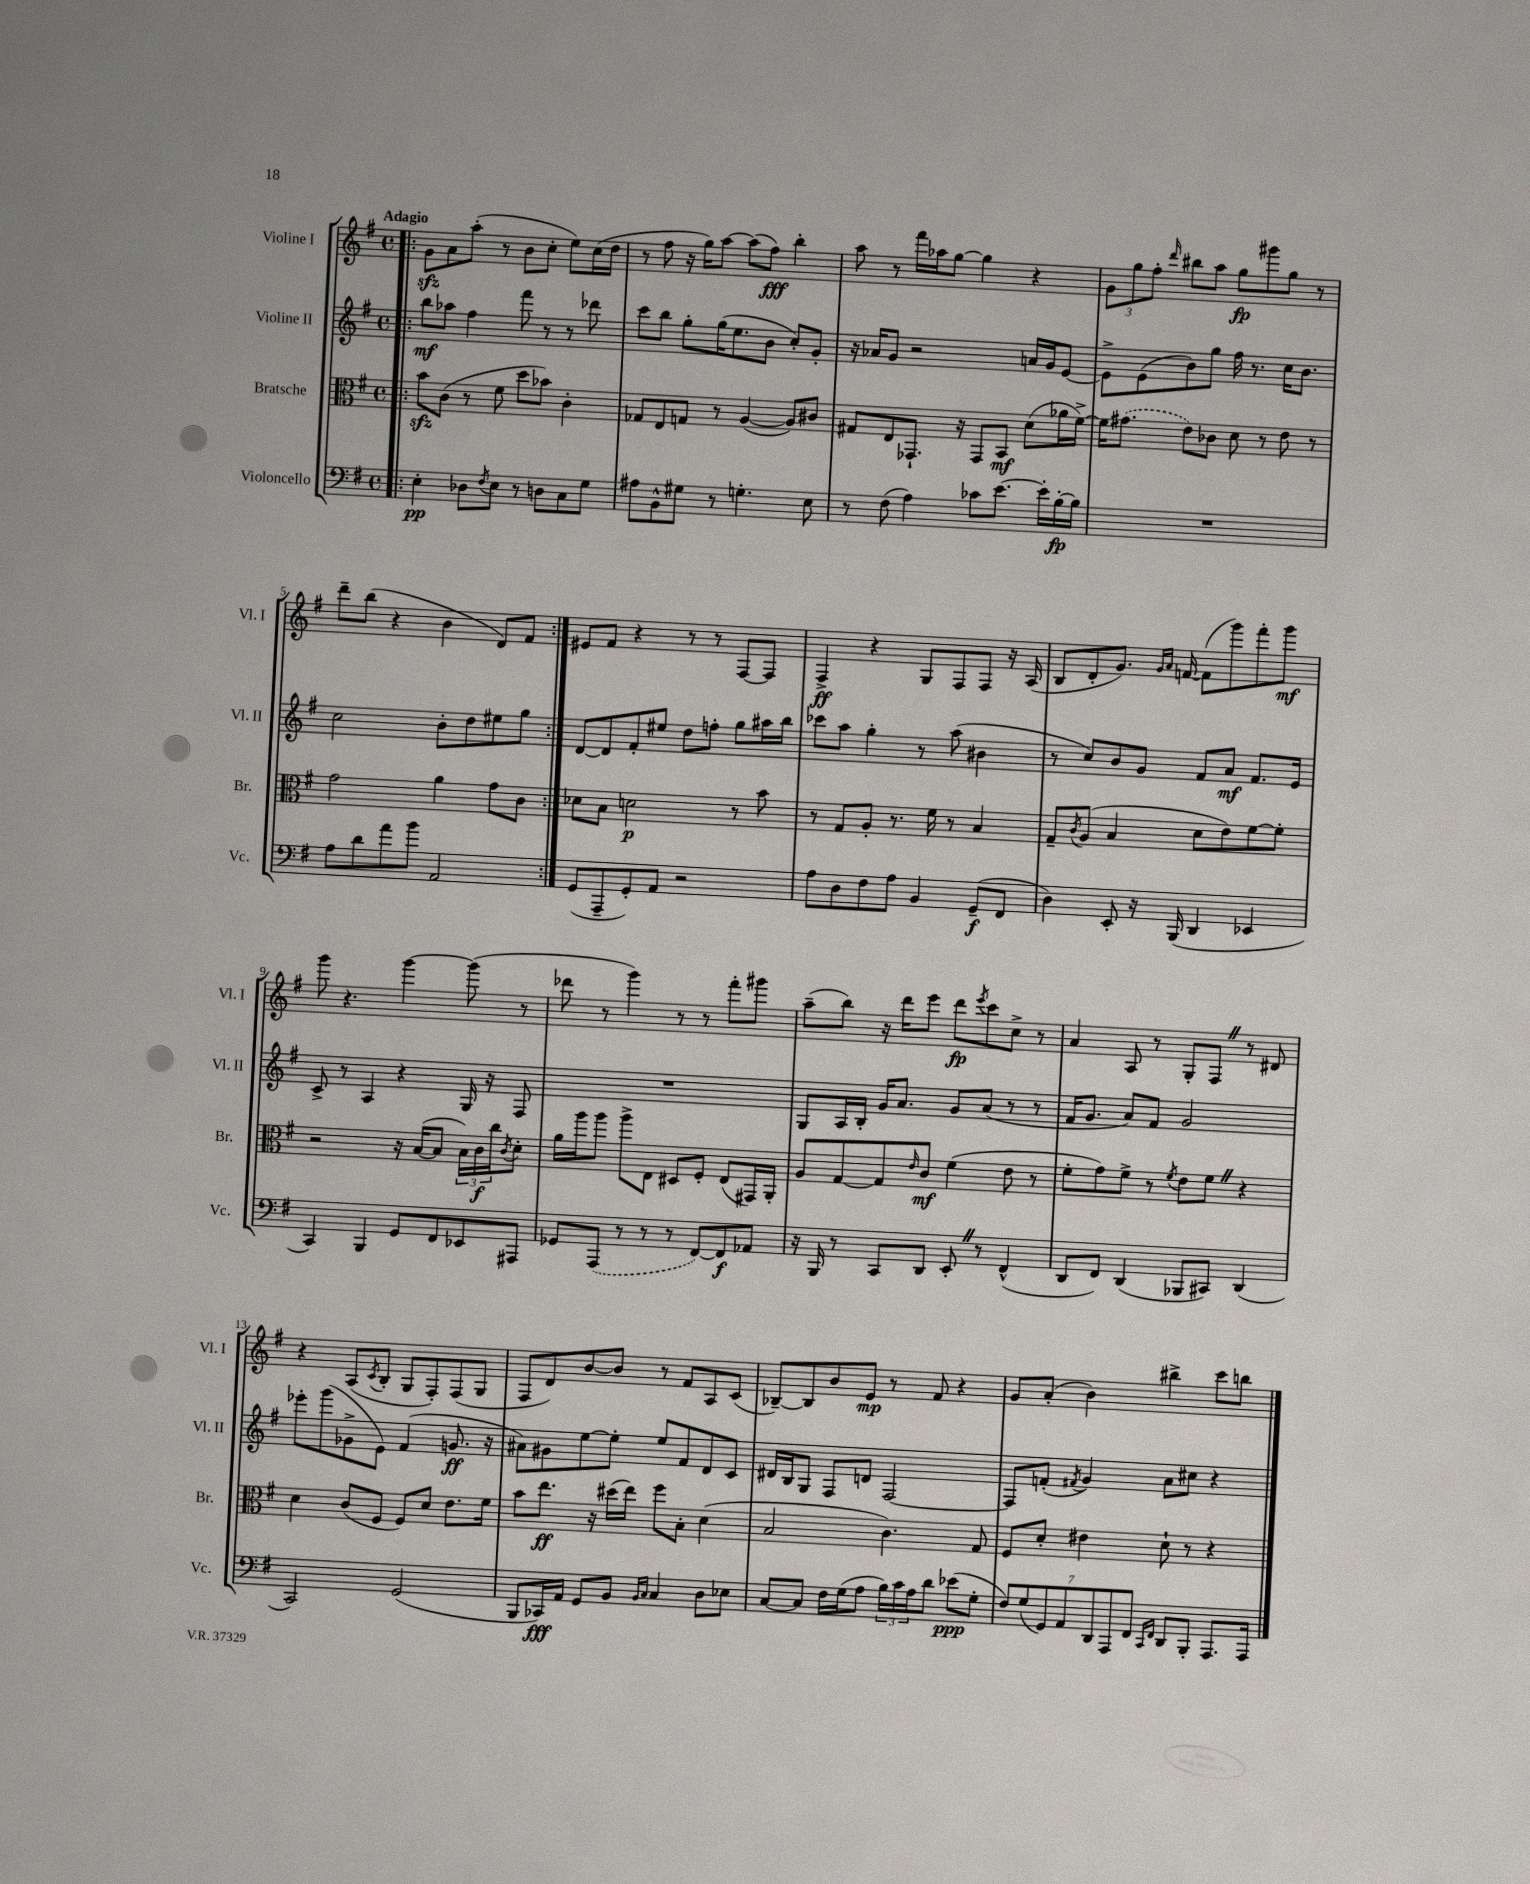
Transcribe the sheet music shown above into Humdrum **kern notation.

**kern	**kern	**kern	**kern
*staff4	*staff3	*staff2	*staff1
*clefF4	*clefC3	*clefG2	*clefG2
*k[f#]	*k[f#]	*k[f#]	*k[f#]
*M4/4	*M4/4	*M4/4	*M4/4
*met(c)	*met(c)	*met(c)	*met(c)
=!|:	=!|:	=!|:	=!|:
4E'	8b	8bb	8g
.	(8c	8aa-	8a
8D-	8r	4ff#	(8aa'
8qF#	.	.	.
8E	8f#	.	8r
8r	8dd	8fff#	8b
8D	8b-)	8r	8cc'
8C	4c'	8r	8ee)
8G	.	8ddd-	(16cc
.	.	.	16dd
=	=	=	=
8A#	8G-	8ccc	8r
8BB^^	8E	8bb	8ff#
8G#	8G	8gg'	16r
.	.	.	16gg)
8r	8r	(16gg	[8aa
.	.	8.ee	.
4.G'	([4A	.	(8aa]
.	.	8b	8ff#)
.	8A])	8cc')	4bb'
8E	8c#	8g'	.
=	=	=	=
8r	8G#	16r	8aa
.	.	16a-	.
(8F#	8E	8g	8r
4A)	8.GG-`	2r	16fff#
.	.	.	16aa-
.	.	.	[8gg
.	16r	.	.
8c-	8GG-	.	4gg]
[8.e	8BB	.	.
.	(8d	16a	4r
16e']	.	16g	.
[16B'	16a-	[8e	.
16B]	[16f#^)	.	.
=	=	=	=
1r	16f#]	8e^]	12g
.	(8.g#	.	.
.	.	.	12gg
.	.	(8e	.
.	.	.	12ff#'
.	.	.	16qqddd
.	8e)	8b)	8bb#
.	8c-	8gg	8aa
.	8d	16ff#	8gg
.	.	8.r	.
.	8r	.	8ggg#
.	8e	16cc	8gg
.	.	8.b	.
.	8r	.	8r
=	=	=	=
8A	2g	2cc	8ddd~
8d	.	.	(8bb
8a	.	.	4r
8b	.	.	.
2AA	4a	8b'	4b
.	.	8dd	.
.	8g	8ee#	8d)
.	8c	8gg	8f#
=:|!	=:|!	=:|!	=:|!
(8GG	8d-	[8d	8e#
8AAA~	8B	8d]	8f#
8GG')	2d	8f#'	4r
8AA	.	8ee#	.
2r	.	8dd	8r
.	.	8ff'	8r
.	8r	8gg	[8F#
.	8b	16aa#	8F#]
.	.	16bb	.
=	=	=	=
8A	8r	8ccc-	4F#^
8D	8G	8aa	.
8F#	8A'	4gg'	4r
8A	8.r	.	.
4BB	.	8r	8G
.	16f#	.	.
.	8r	(8aa	8F#
(8GG~	4B	4b#	8F#
8FF#	.	.	16r
.	.	.	(16A
=	=	=	=
4D)	8G~	8r	8B
.	8qc	.	.
.	(8A	8cc)	8d'
8EE'	4B	8b	8.g)
16r	.	8g	.
.	.	.	16qqg
.	.	.	16qqa
(16BBB	.	.	[16f
4DD	8d	8f#	(8f]
.	8e)	8a	8ggg)
4EE-	[8f#	8.f#	8fff#'
.	8f#']	.	8ggg
.	.	16e	.
=	=	=	=
4CC)	2r	8c^	8ggg
.	.	8r	4.r
4BBB	.	4A	.
8GG	16r	4r	[4ggg
.	([16B	.	.
8FF#	8B]	.	.
8EE-	24B)	16G	(8ggg]
.	24c	.	.
.	.	16r	.
.	24cc	.	.
.	8qc	.	.
8AAA#	8d'	8F#	8r
=	=	=	=
8GG-	16a	1r	8ddd-
.	16aa	.	.
(8AAA	8aa	.	8r
8r	8aa^	.	4ggg)
8r	8E	.	.
8r	8D#	.	8r
[8FF#)	8F#'	.	8r
8FF#]	(8E	.	8fff#'
8AA-	16GG#)	.	8ggg#
.	16AA'	.	.
=	=	=	=
16r	8A	8G	(8aa~
16BBB	.	.	.
8r	[8G	16A	8bb)
.	.	16B'	.
8CC	8G]	16g	16r
.	.	8.a	16ddd
.	16qqe	.	.
8DD	8c	.	8eee
8EE'	(4f#	8g	8ddd
.	.	.	8qeee
8r	.	(8a	8ccc
(4FF#^^	8e	8r	8cc^
.	8r	8r	8r
=	=	=	=
8DD	8f#'	16f#	4a
.	.	8.g	.
8FF#)	8g)	.	.
(4DD	8f#^	8a)	8A
.	8r	8f#	8r
.	8qf#	.	.
8BBB-	8e	2g	8G'
8CC#)	8f#	.	8F#
(4DD	4r	.	8r
.	.	.	8d#
=	=	=	=
2CC)	4d	8eee-'	4r
.	.	(8ggg	.
.	(8c	8g-^	(8A
.	.	.	8qc
.	8F#	8e)	8B'
(2GG	8F#)	(4f#	8G
.	8d	.	8F#')
.	8.e	8.g	(8F#
.	.	.	8G
.	16f#	16r	.
=	=	=	=
8BBB	8b	8a#)	8F#
16CC-)	8.ee	8g#	8d)
16AA	.	.	.
8GG	.	[8ee	[8b
.	16r	.	.
8BB	(16dd#	8ee']	8b]
.	16ee)	.	.
16qqBB	.	.	.
16qqC	.	.	.
4C	8ff#	8ee	8r
.	8B'	8f#	8f#
8D	(4d	8d	8A
8E-	.	8c	(8c
=	=	=	=
[8C	2B	16d#	[8B-~)
.	.	16B	.
8C]	.	8G	8B-]
16F#	.	8F#	8b
(16G	.	.	.
8A	.	8d	8e
24B)	4.c)	[2F#	8r
24c	.	.	.
24A	.	.	.
8d	.	.	8f#
(8e-	.	.	4r
8G'	8G	.	.
=	=	=	=
14F#)	8F#	8F#]	8g
(14G	.	.	.
.	8d'	(8f'	(8a'
14GG)	.	.	.
14AA	.	.	.
.	.	8qf#	.
.	4e#	4g)	4b)
14DD	.	.	.
14AAA	.	.	.
14FF#	.	.	.
16qqCC	.	.	.
16qqFF#	.	.	.
8DD	8d`	8a	4bb#^
8BBB'	8r	8cc#	.
8.AAA	4r	4r	8ccc
.	.	.	8bb
16AAA	.	.	.
==	==	==	==
*-	*-	*-	*-
